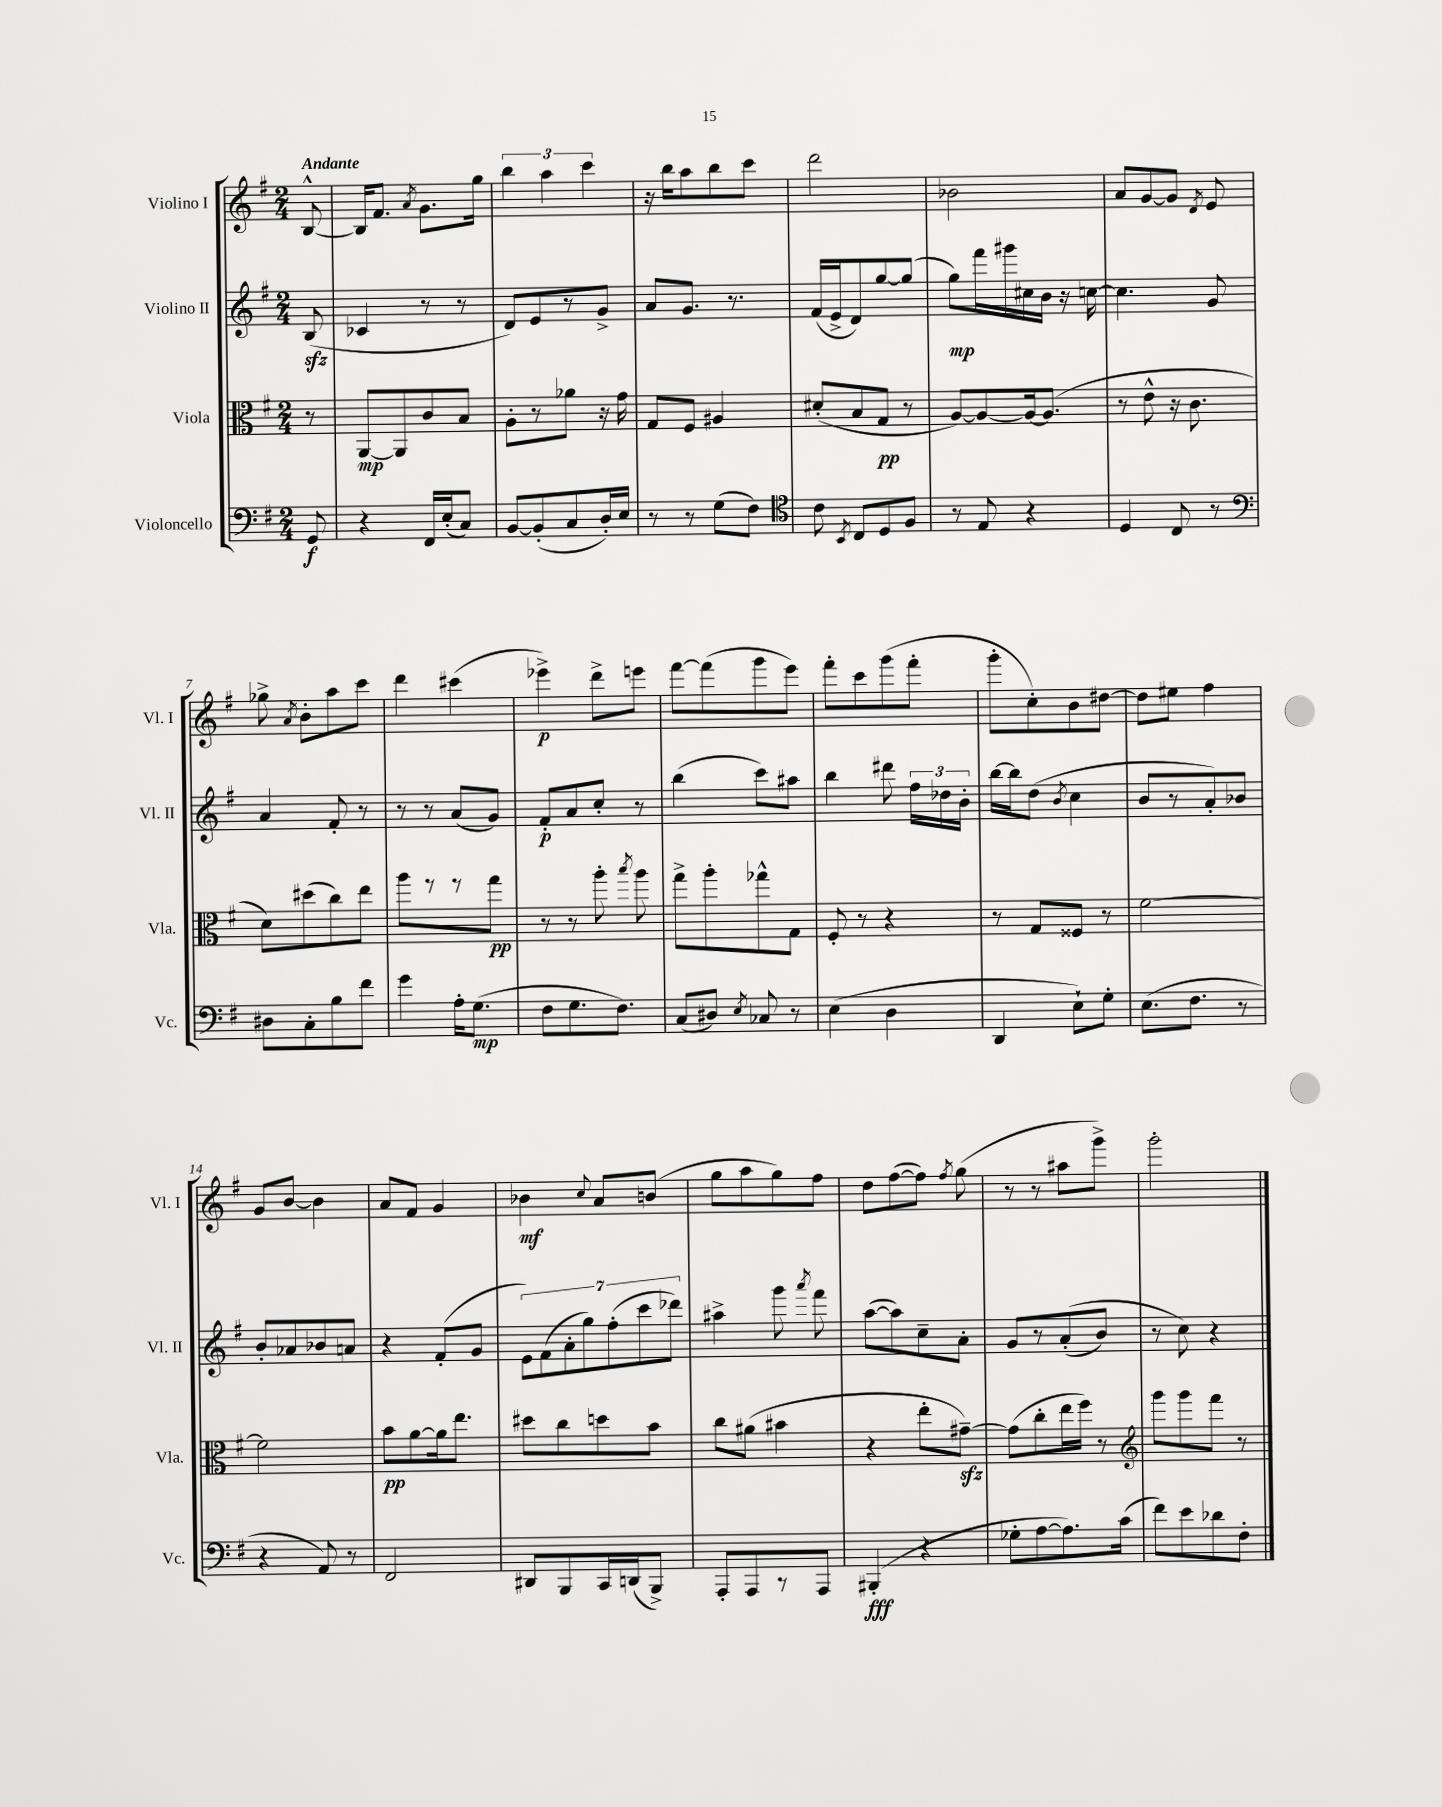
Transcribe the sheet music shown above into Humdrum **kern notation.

**kern	**dynam	**kern	**dynam	**kern	**dynam	**kern	**dynam
*part4	*part4	*part3	*part3	*part2	*part2	*part1	*part1
*staff4	*staff4	*staff3	*staff3	*staff2	*staff2	*staff1	*staff1
*I"Violoncello	*	*I"Viola	*	*I"Violino II	*	*I"Violino I	*
*I'Vc.	*	*I'Vla.	*	*I'Vl. II	*	*I'Vl. I	*
*clefF4	*	*clefC3	*	*clefG2	*	*clefG2	*
*k[f#]	*	*k[f#]	*	*k[f#]	*	*k[f#]	*
*M2/4	*	*M2/4	*	*M2/4	*	*M2/4	*
=	=	=	=	=	=	=	=
!	!	!	!	!	!	!LO:TX:a:B:t=Andante	!
8GG/	f	8r	.	(8Bzz/	.	[8B^^/	.
=1	=1	=1	=1	=1	=1	=1	=1
4r	.	[8AA/L	mp	4c-X/	.	16B/KL]	.
.	.	.	.	.	.	8.f#/J	.
.	.	8AA/]	.	.	.	.	.
.	.	.	.	.	.	8qa/	.
16FF#/LL	.	8c/	.	8r	.	8.g\L	.
(16E'/J	.	.	.	.	.	.	.
8C/J)	.	8B/J	.	8r	.	.	.
.	.	.	.	.	.	16gg\Jk	.
=2	=2	=2	=2	=2	=2	=2	=2
[8BB/L	.	8A'\L	.	8d/L)	.	6bb\	.
(8BB'/]	.	8r	.	8e/	.	.	.
.	.	.	.	.	.	6aa\	.
8C/	.	8a-X\J	.	8r	.	.	.
.	.	.	.	.	.	6ccc\	.
16D'/L)	.	16r	.	8g^/J	.	.	.
16E/JJ	.	16g\	.	.	.	.	.
=3	=3	=3	=3	=3	=3	=3	=3
8r	.	8G/L	.	8a/L	.	16r	.
.	.	.	.	.	.	16bb\KL	.
8r	.	8F#/J	.	8.g/J	.	8aa\	.
(8G\L	.	4A#X/	.	.	.	8bb\	.
.	.	.	.	8.r	.	.	.
8F#\J)	.	.	.	.	.	8ccc\J	.
=4	=4	=4	=4	=4	=4	=4	=4
*clefC4	*	*	*	*	*	*	*
8c\	.	(8d#X'/L	.	(16f#/LL	.	2ddd\	.
.	.	.	.	16e^/J	.	.	.
8qBB/	.	.	.	.	.	.	.
8C/L	.	8B/	.	8d/)	.	.	.
8D/	.	8G/J	pp	[8gg/	.	.	.
8F#/J	.	8r	.	(8gg/J]	.	.	.
=5	=5	=5	=5	=5	=5	=5	=5
8r	.	[8A/L)	.	8gg\L)	mp	2b-X\	.
8E/	.	8A/_	.	16fff#\L	.	.	.
.	.	.	.	16ggg#X\	.	.	.
4r	.	16A/k_	.	16cc#X\	.	.	.
.	.	(8.A/J]	.	16b\JJ	.	.	.
.	.	.	.	16r	.	.	.
.	.	.	.	[16ccn\	.	.	.
=6	=6	=6	=6	=6	=6	=6	=6
4D/	.	8r	.	4.cc\]	.	8a/L	.
.	.	8e^^\	.	.	.	[8g/	.
8C/	.	16r	.	.	.	8g/J]	.
.	.	8.c\	.	.	.	.	.
.	.	.	.	.	.	8qd/	.
8r	.	.	.	8g/	.	8e/	.
!!LO:LB:g=z
=7	=7	=7	=7	=7	=7	=7	=7
*clefF4	*	*	*	*	*	*	*
8D#X\L	.	8d\L)	.	4a/	.	8gg-X^\	.
.	.	.	.	.	.	8qa/	.
8C'\	.	(8dd#X\	.	.	.	8b'\L	.
8B\	.	8cc\)	.	8f#'/	.	8aa\	.
8f#\J	.	8ee\J	.	8r	.	8ccc\J	.
=8	=8	=8	=8	=8	=8	=8	=8
4g\	.	8aa\L	.	8r	.	4ddd\	.
.	.	8r	.	8r	.	.	.
16A'\KL	.	8r	.	(8a/L	.	(4ccc#X\	.
(8.G\J	mp	.	.	.	.	.	.
.	.	8gg\J	pp	8g/J)	.	.	.
=9	=9	=9	=9	=9	=9	=9	=9
8F#\L	.	8r	.	8f#'/L	p	4eee-X^\)	p
8.G\	.	8r	.	8a/	.	.	.
.	.	8aa'\	.	8cc'/J	.	8ddd^\L	.
8.F#\J)	.	.	.	.	.	.	.
.	.	8qbb/	.	.	.	.	.
.	.	8aa\	.	8r	.	8eeen\J	.
=10	=10	=10	=10	=10	=10	=10	=10
(8C/L	.	8gg^\L	.	(4bb\	.	[8fff#\L	.
8D#X/J)	.	8aa'\	.	.	.	(8fff#\]	.
8qE/	.	.	.	.	.	.	.
8C-X/	.	8gg-X^^\	.	8ccc\L)	.	8ggg\	.
8r	.	8G\J	.	8aa#X\J	.	8eee\J)	.
=11	=11	=11	=11	=11	=11	=11	=11
(4E\	.	8F#'/	.	4bb\	.	8fff#'\L	.
.	.	8r	.	.	.	8ccc\	.
4D\	.	4r	.	8ddd#X\	.	(8ggg\	.
.	.	.	.	24ff#\LL	.	8fff#'\J	.
.	.	.	.	24dd-X\	.	.	.
.	.	.	.	24b'\JJ	.	.	.
=12	=12	=12	=12	=12	=12	=12	=12
4DD/	.	8r	.	[16bb\LL	.	8ggg'\L	.
.	.	.	.	16bb\J]	.	.	.
.	.	8G/L	.	(8dd\J	.	8cc'\)	.
.	.	.	.	8qb/	.	.	.
8E`\L)	.	8F##X/J	.	4cc\	.	8b\	.
8G'\J	.	8r	.	.	.	[8dd#X\J	.
=13	=13	=13	=13	=13	=13	=13	=13
(8.E\L	.	[2f#\	.	8b/L	.	8dd#\L]	.
.	.	.	.	8r	.	8ee#X\J	.
8.F#\J	.	.	.	.	.	.	.
.	.	.	.	8a'/)	.	4ff#\	.
8r	.	.	.	8b-X/J	.	.	.
!!LO:LB:g=z
=14	=14	=14	=14	=14	=14	=14	=14
4r	.	2f#\]	.	8b'/L	.	8g/L	.
.	.	.	.	8a-X/	.	[8b/J	.
8AA/)	.	.	.	8b-X/	.	4b\]	.
8r	.	.	.	8an/J	.	.	.
=15	=15	=15	=15	=15	=15	=15	=15
2FF#/	.	8b\L	pp	4r	.	8a/L	.
.	.	[8a\	.	.	.	8f#/J	.
.	.	16a\k]	.	(8f#'/L	.	4g/	.
.	.	8.ee\J	.	.	.	.	.
.	.	.	.	8g/J	.	.	.
=16	=16	=16	=16	=16	=16	=16	=16
8DD#X/L	.	8dd#X\L	.	14e\L)	.	4b-X\	mf
.	.	.	.	(14f#\	.	.	.
8BBB/	.	8cc\	.	.	.	.	.
.	.	.	.	14a'\	.	.	.
.	.	.	.	14gg\)	.	.	.
.	.	.	.	.	.	8qqcc/	.
16CC/L	.	8ddn\	.	.	.	8a/L	.
.	.	.	.	(14ff#'\	.	.	.
(16DDn/J	.	.	.	.	.	.	.
.	.	.	.	14ccc\	.	.	.
8BBB^/J)	.	8b\J	.	.	.	(8bn/J	.
.	.	.	.	14ddd-X\J)	.	.	.
=17	=17	=17	=17	=17	=17	=17	=17
8AAA'/L	.	8cc\L	.	4aa#X^\	.	8gg\L	.
8AAA/	.	(8a#X\J	.	.	.	8aa\	.
8r	.	4b#X\	.	8ggg\	.	8gg\)	.
.	.	.	.	8qaaa/	.	.	.
8AAA/J	.	.	.	8fff#\	.	8ff#\J	.
=18	=18	=18	=18	=18	=18	=18	=18
(4BBB#X'/	fff	4r	.	([8aa\L	.	8dd\L	.
.	.	.	.	8aa\])	.	([8ff#\	.
4r	.	8ee'\L	.	8cc~\	.	8ff#\J])	.
.	.	.	.	.	.	8qff#/	.
.	.	[8g#Xzz~\J)	.	8a'\J	.	(8gg\	.
=19	=19	=19	=19	=19	=19	=19	=19
8G-X'\L	.	(8g#\L]	.	8g/L	.	8r	.
[8A\	.	8cc'\	.	8r	.	8r	.
8.A\])	.	16ee\L	.	((8a'/	.	8aa#X\L	.
.	.	16ff#\JJ)	.	.	.	.	.
.	.	8r	.	8b/J)	.	8ggg^\J)	.
(16c\Jk	.	.	.	.	.	.	.
=20	=20	=20	=20	=20	=20	=20	=20
*	*	*clefG2	*	*	*	*	*
8f#\L)	.	8ggg\L	.	8r	.	2ggg'\	.
8e\	.	8ggg\	.	8cc\)	.	.	.
8d-X\	.	8fff#\J	.	4r	.	.	.
8F#'\J	.	8r	.	.	.	.	.
==	==	==	==	==	==	==	==
*-	*-	*-	*-	*-	*-	*-	*-
